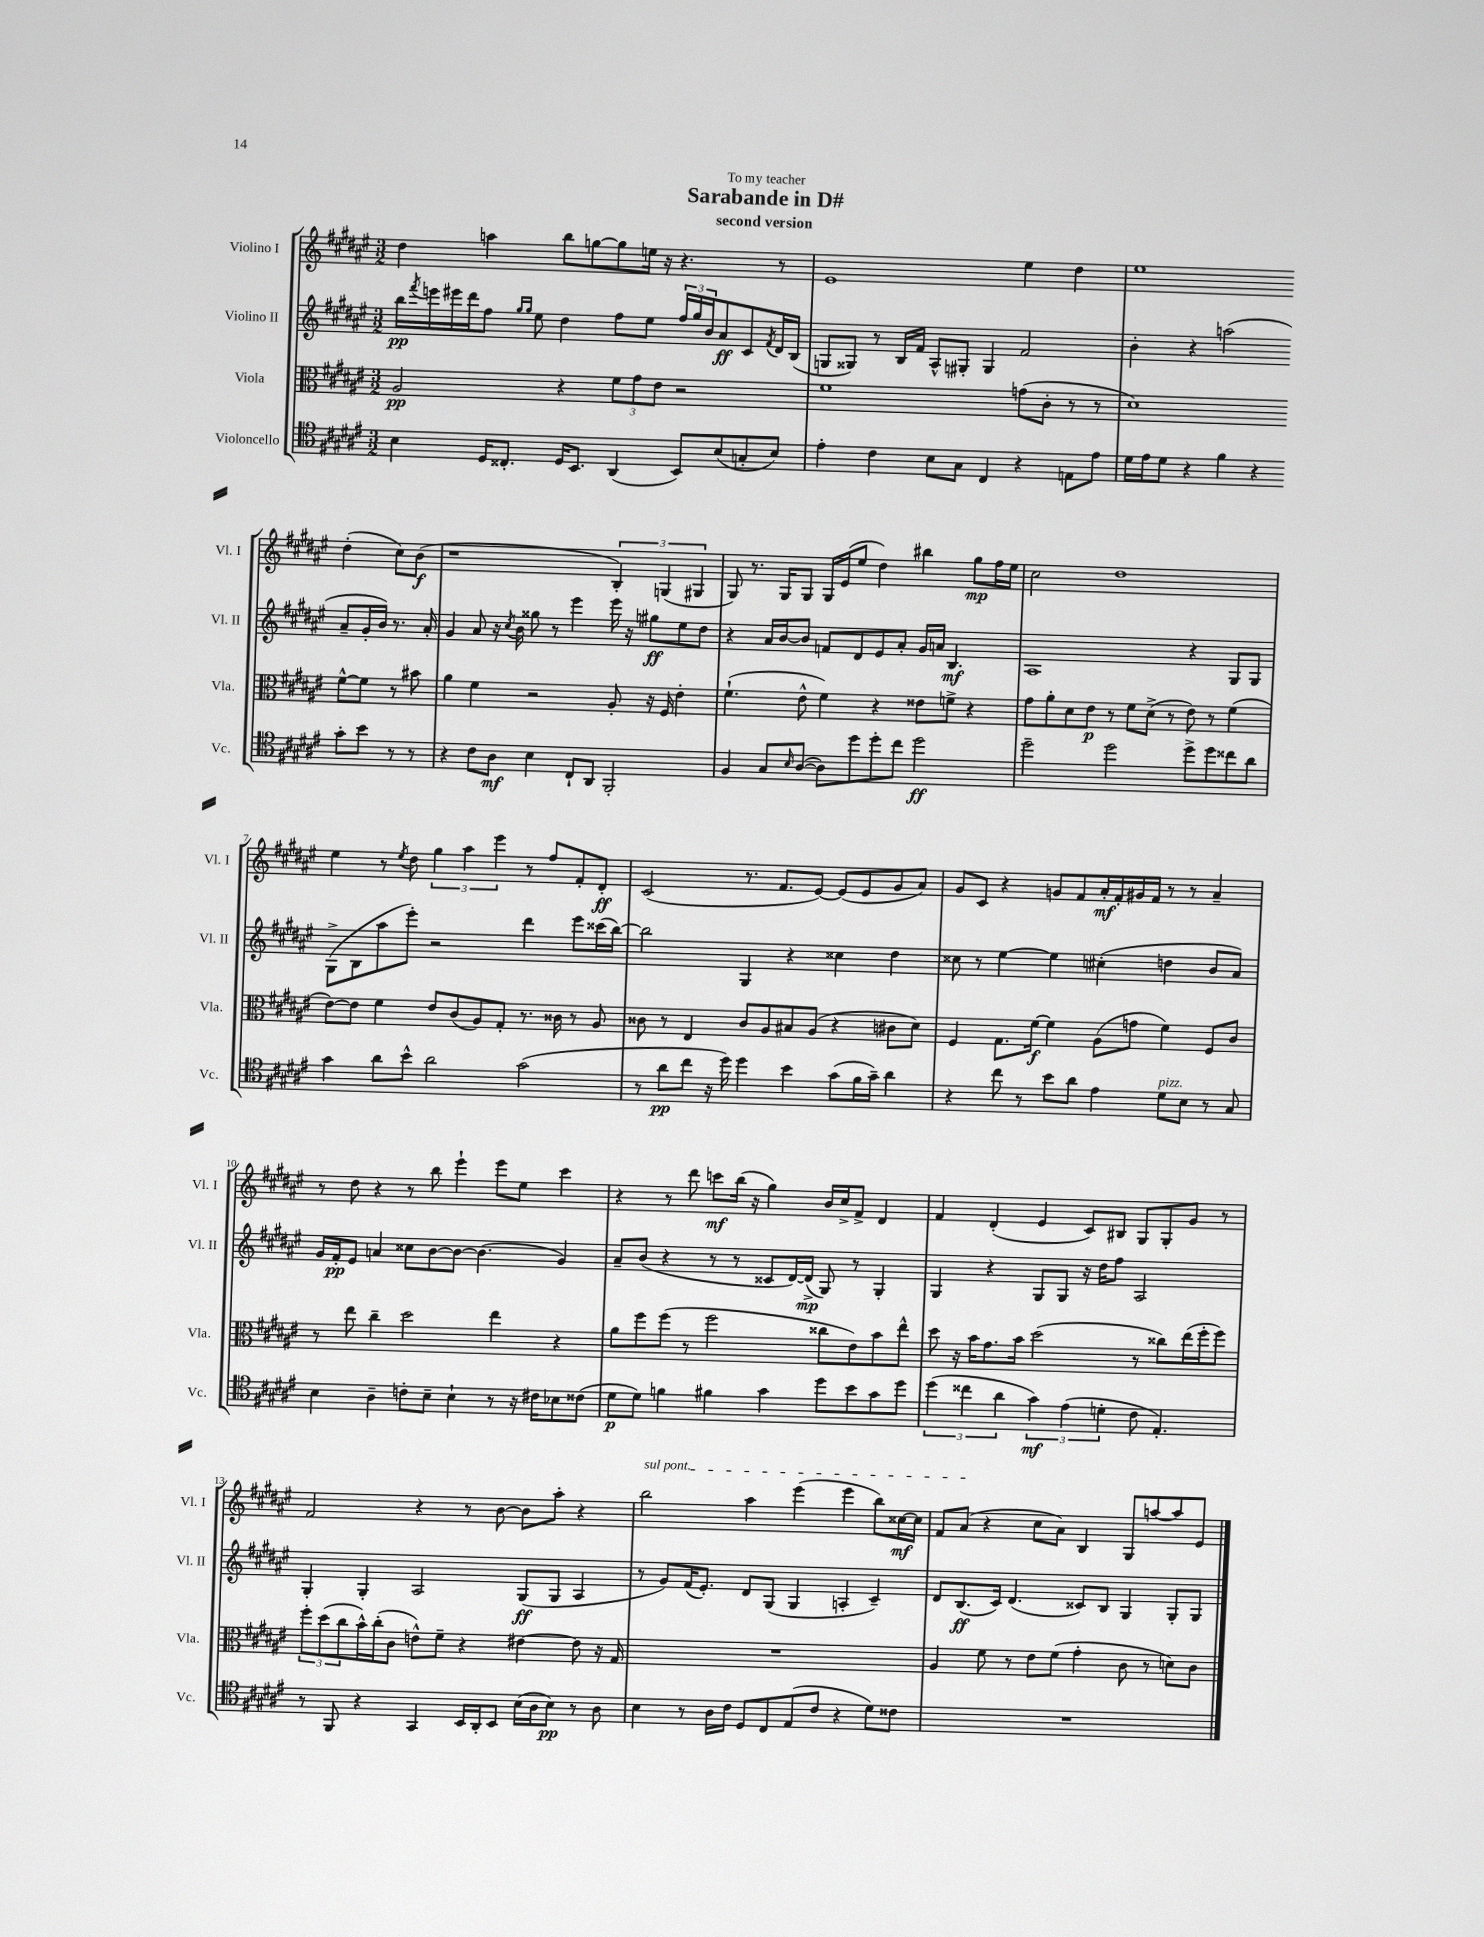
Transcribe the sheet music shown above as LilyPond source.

\header { title = "Sarabande in D#" subtitle = "second version" dedication = "To my teacher" }
<<
\new StaffGroup <<
\new Staff = "s0" \with { instrumentName = "Violino I" shortInstrumentName = "Vl. I" } {
    \clef treble \key fis \major \numericTimeSignature \time 3/2
    dis''4 a''4 b''8 g''8~ g''8 e''16 r16 r4. r8 |
    eis'1 eis''4 dis''4 |
    eis''1 dis''4-.( cis''8) b'8\f( |
    r1 \tuplet 3/2 { b4-.) g4( gis4 } |
    gis8) r8. gis16 gis8 gis16 eis'16( eis''8 dis''4) bis''4 gis''8\mp fis''16 eis''16 |
    cis''2 dis''1 |
    eis''4 r8 \acciaccatura { eis''8 } dis''8 \tuplet 3/2 { gis''4 ais''4 eis'''4 } r8 fis''8 fis'8-. dis'8-.\ff |
    cis'2( r8. fis'8. eis'8~) eis'8( eis'8 gis'8 ais'8) |
    gis'8 cis'8 r4 g'8 fis'8 ais'16-.\mf fis'16-. gis'16 fis'16 r8 r8 ais'4-- |
    r8 dis''8 r4 r8 b''8 eis'''4-! eis'''8 eis''8 cis'''4 |
    r4 r8 dis'''8 c'''8\mf b''16( r16 gis''4) b'16 cis''16-> fis'8-> dis'4 |
    fis'4 dis'4-.( eis'4 cis'8) bis8 gis8 gis8-. gis'8 r8 |
    fis'2 r4 r8 b'8~ b'8 ais''8-. r4 |
    \once \override TextSpanner.bound-details.left.text = \markup { \italic "sul pont." } b''2\startTextSpan ais''4 eis'''4( eis'''4 b''8) cisis''16~\mf cisis''16 |
    fis'8 ais'8\stopTextSpan( r4 cis''8 ais'8) b4 gis8 a''8~ a''8 eis'8 \bar "|." |
}
\new Staff = "s1" \with { instrumentName = "Violino II" shortInstrumentName = "Vl. II" } {
    \clef treble \key fis \major \numericTimeSignature \time 3/2
    b''16\pp \acciaccatura { fis'''8 } e'''16 eis'''16 dis'''16 fis''8 \grace { gis''16 gis''16 } eis''8 dis''4 fis''8 eis''8 \tuplet 3/2 { fis''16 gis''16 b'16 } ais'8\ff cis'8 \acciaccatura { fis'8 } dis'16 b16( |
    g8 gisis8) r8 b16 fis'16 ais8-^ gis8-. gis4 fis'2 |
    b'4-. r4 a''2( ais'8-- gis'16-. b'16) r8. ais'16-. |
    gis'4 ais'8 r16 \acciaccatura { cis''8 } b'16 gisis''8 r8 eis'''4 eis'''16 r16 gis''8\ff eis''8 dis''8 |
    r4 ais'16 b'16~ b'8 f'8 dis'8 eis'8 ais'8-. gis'16 a'16 b4.\mf |
    ais1 r4 gis8 gis8 |
    gis8->( b8 ais''8 eis'''8-.) r2 dis'''4 eis'''8 cisis'''16( b''16~) |
    b''2 gis4 r4 cisis''4 dis''4 |
    cisis''8 r8 eis''4~ eis''4 cis''4-.( d''4 b'8 ais'8) |
    gis'16 fis'16-.\pp eis'8 a'4 cisis''8 b'8~ b'8~ b'4.( gis'4) |
    ais'8-- b'8( r4 r8 r8 cisis'8 dis'16~) dis'16->\mp( gis8) r8 gis4-. |
    gis4 r4 gis8 gis8 r16 dis''16 fis''8 ais2 |
    gis4-. gis4-. ais2 gis8\ff( gis8 ais4 |
    r8 gis'8) fis'16( eis'8.-.) dis'8 gis8( gis4 a4-. cis'4--) |
    dis'8 b8.\ff( cis'16) dis'4.( cisis'8) b8 gis4 gis8-. gis8 \bar "|." |
}
\new Staff = "s2" \with { instrumentName = "Viola" shortInstrumentName = "Vla." } {
    \clef alto \key fis \major \numericTimeSignature \time 3/2
    ais2\pp r4 \tuplet 3/2 { fis'8 gis'8 eis'8 } r2 |
    fis'1 g'8( cis'8-. r8 r8 |
    dis'1) fis'8~-^ fis'8 r8 bis'8 |
    ais'4 fis'4 r2 ais8-. r16 fis16 eis'4-. |
    fis'4.-!( eis'8-^ fis'4) r4 eisis'8 f'8-> r4 |
    gis'8 ais'8-. dis'8 eis'8\p r8 fis'8 dis'8->( r8 eis'8) r8 fis'4( |
    eis'8~) eis'8 fis'4 eis'8 cis'8( ais8) gis8-. r8. cisis'16 r8 ais8 |
    cisis'8 r8 eis4 cisis'8 ais8 bis8 ais8( r4 cis'8 dis'8) |
    fis4 gis8. fis'16~\f fis'4 ais8( g'8 fis'4) fis8 cis'8 |
    r8 eis''8 cis''4-- dis''2 eis''4 r4 |
    ais'8 fis''8 fis''8( r8 fis''2 cisis''8 eis'8) b'8 eis''8-^ |
    dis''8 r16 b'16 gis'8. b'16 dis''2( r8 cisis''8) eis''16( fis''16-. fis''8) |
    \tuplet 3/2 { fis''8-. dis''8( cis''8 } b'16-^) cis''16-.( cis'8 e'8-^) fis'8-- r4 eis'4~ eis'8 r16 gis16 |
    R1. |
    ais4 fis'8 r8 eis'8 fis'8( gis'4-. cis'8 r8 d'8) cis'8 \bar "|." |
}
\new Staff = "s3" \with { instrumentName = "Violoncello" shortInstrumentName = "Vc." } {
    \clef tenor \key fis \major \numericTimeSignature \time 3/2
    b4 dis16 cisis8.-. dis16 b,8. ais,4( b,8) b8( g8-. b8) |
    eis'4-. cis'4 b8 gis8 cis4 r4 e8 eis'8 |
    dis'16 eis'16 dis'8 r4 fis'4 r4 gis'8-. b'8 r8 r8 |
    r4 cis'8 ais8\mf b4 cis8-! ais,8 fis,2-. |
    fis4 gis8 \grace { b16 } ais8~( ais8) dis''8 dis''8-. cis''8 dis''2\ff |
    dis''2-- dis''2 dis''8-> dis''8 cisis''8 ais'8 |
    gis'4 ais'8 b'8-^ ais'2 gis'2( |
    r8 ais'8\pp cis''8 r16 dis''16) dis''4 b'4 gis'8( fis'16 gis'16--) ais'4 |
    r4 cis''8 r8 b'8 ais'8 eis'4 dis'8^\markup { \italic "pizz." } b8 r8 gis8 |
    b4 ais4-- c'8-. b8-- b4-! r8 r16 cis'16 bes8 cisis'8( |
    dis'8\p dis'8) f'4 fis'4 gis'4 dis''8 b'8 gis'8 dis''8 |
    \tuplet 3/2 { dis''4( cisis''4 ais'4 } \tuplet 3/2 { gis'4\mf) eis'4( d'4-. } cis'8 eis4.-.) |
    r8 fis,8 r4 gis,4 b,16 ais,16-. b,8 b16( ais16 b8\pp) r8 ais8 |
    b4 r8 ais16 cis'16 dis8 cis8 eis8( cis'8 r4 dis'8) cisis'8 |
    R1. \bar "|." |
}
>>
>>
